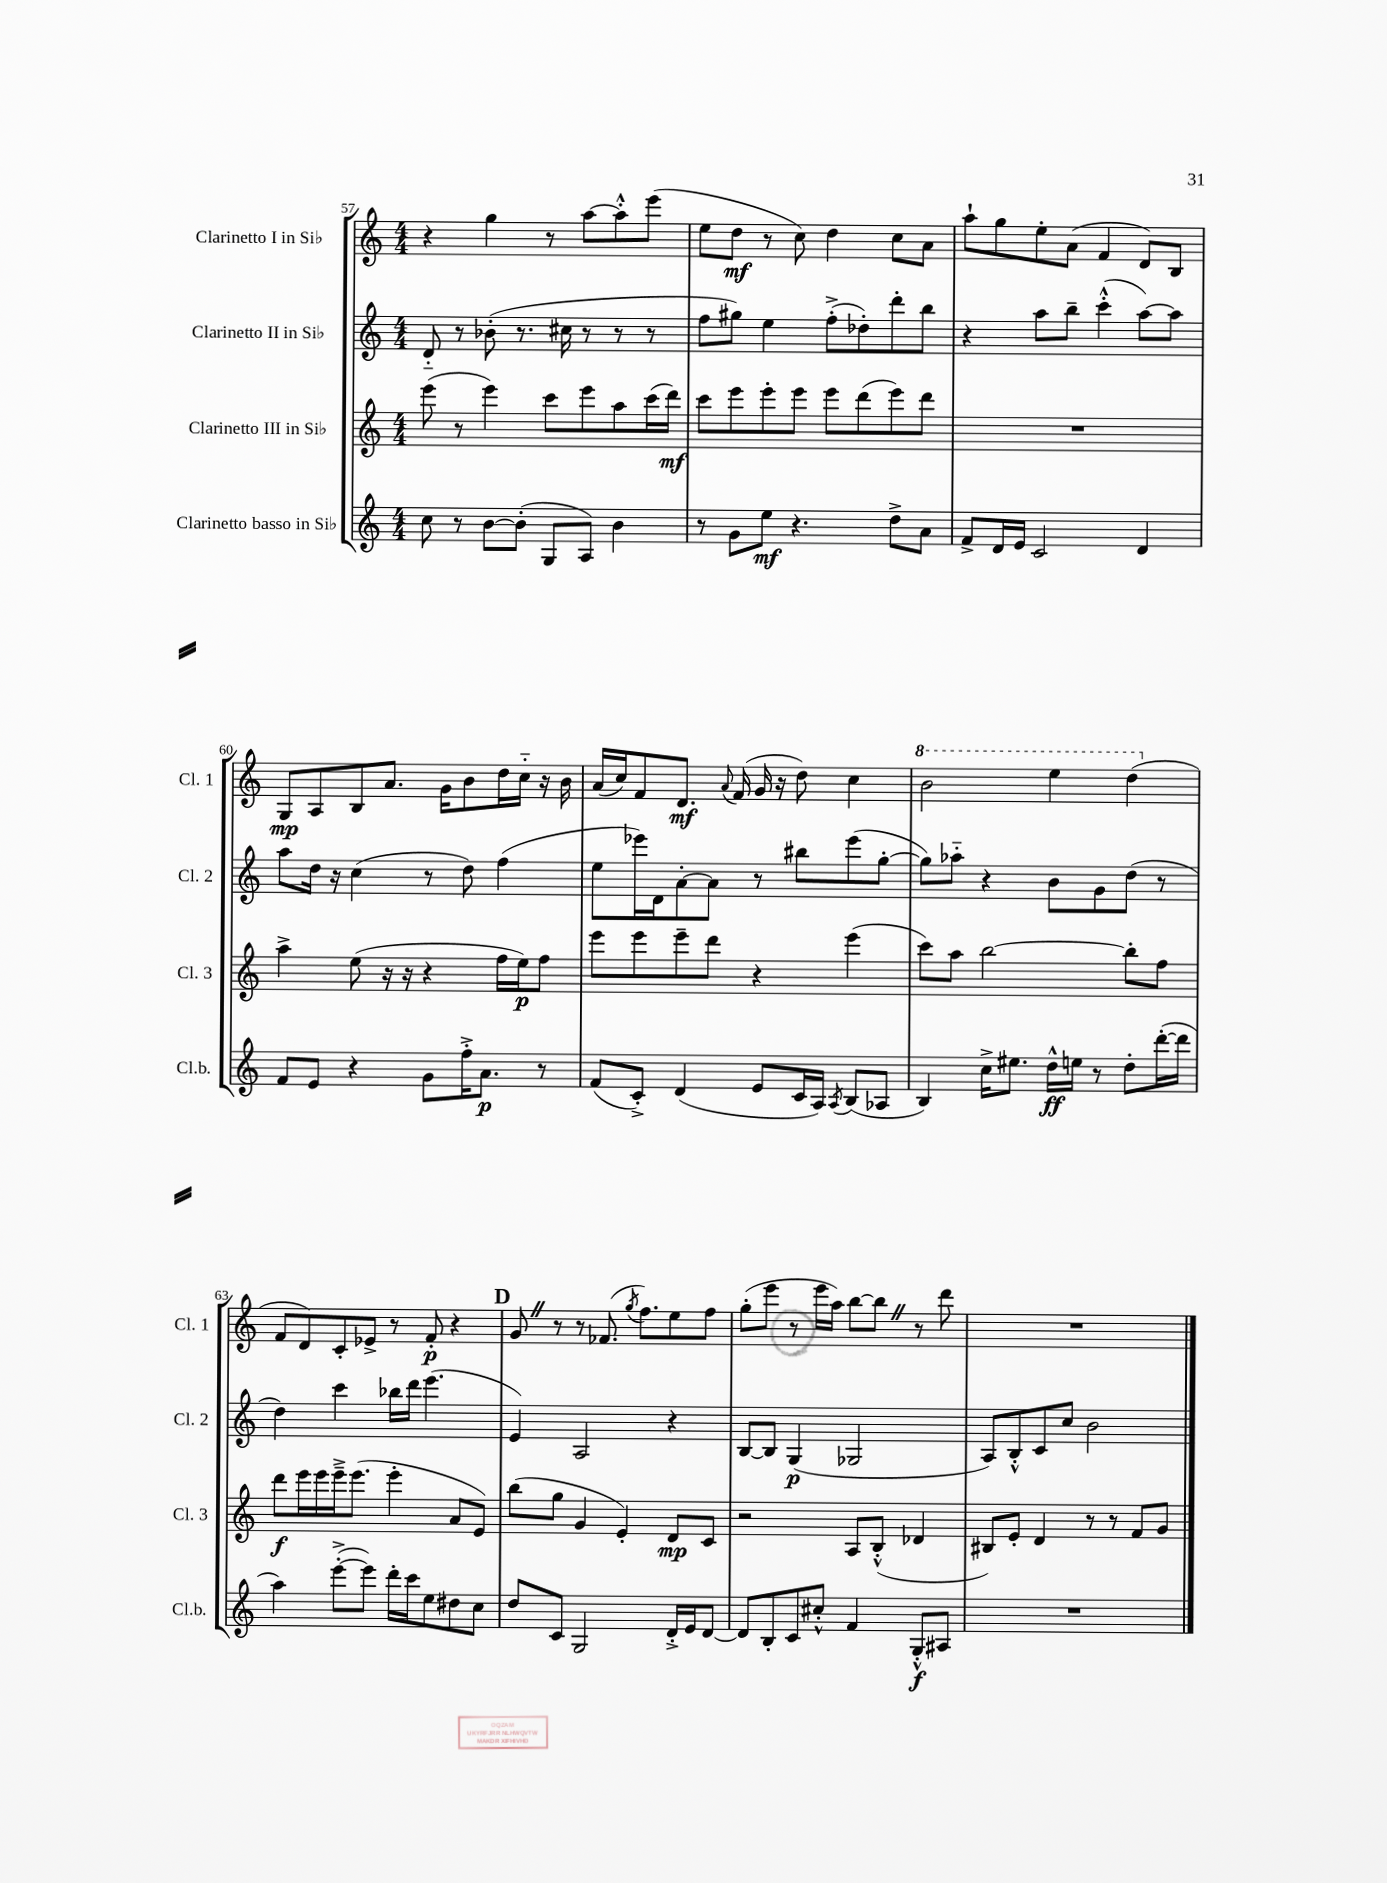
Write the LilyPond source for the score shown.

<<
\new StaffGroup <<
\new Staff = "s0" \with { instrumentName = "Clarinetto I in Sib" shortInstrumentName = "Cl. 1" } {
    \clef treble \key c \major \numericTimeSignature \time 4/4
    \autoBeamOff r4 g''4 r8 a''8[~ a''8-.-^ e'''8]( |
    e''8[ d''8]\mf r8 c''8) d''4 c''8[ a'8] |
    a''8[-! g''8 e''8-. a'8]( f'4 d'8[) b8] |
    g8[\mp a8 b8 a'8.] g'16[ b'8 d''16 c''16]-_ r16 b'16 |
    a'16[( c''16) f'8 d'8.]\mf \appoggiatura { a'8 } f'16( g'16 r16 d''8) c''4 |
    \ottava #1 b''2 e'''4 d'''4( \ottava #0 |
    f'8[ d'8) c'8-. ees'8]-> r8 f'8-.\p r4 |
    \mark \markup { \bold "D" } g'8 \once \override BreathingSign.text = \markup { \musicglyph "scripts.caesura.straight" } \breathe r8 r8 fes'8.( \acciaccatura { g''8 } f''8.[) e''8 f''8] |
    g''8[-.( e'''8] r8 e'''16[ a''16]) b''8[~ b''8] \once \override BreathingSign.text = \markup { \musicglyph "scripts.caesura.straight" } \breathe r8 d'''8 |
    R1 \bar "|." |
}
\new Staff = "s1" \with { instrumentName = "Clarinetto II in Sib" shortInstrumentName = "Cl. 2" } {
    \clef treble \key c \major \numericTimeSignature \time 4/4
    \autoBeamOff d'8-_ r8 bes'8-.( r8. cis''16 r8 r8 r8 |
    f''8[ gis''8]) e''4 f''8[-.->( des''8-.) d'''8-. b''8] |
    r4 a''8[ b''8]-- c'''4-.-^( a''8[~) a''8] |
    a''8[ d''16] r16 c''4( r8 d''8) f''4( |
    e''8[ ees'''16) d'16 a'8~-. a'8] r8 bis''8[ ees'''8( g''8]~-. |
    g''8[) aes''8]-_ r4 b'8[ g'8 d''8]( r8 |
    d''4) c'''4 bes''16[ d'''16] e'''4.( |
    \mark \markup { \bold "D" } e'4) a2 r4 |
    b8[~ b8] g4\p( ges2 |
    a8[) b8-.-^ c'8 c''8] b'2 \bar "|." |
}
\new Staff = "s2" \with { instrumentName = "Clarinetto III in Sib" shortInstrumentName = "Cl. 3" } {
    \clef treble \key c \major \numericTimeSignature \time 4/4
    \autoBeamOff e'''8( r8 e'''4) c'''8[ e'''8 a''8 c'''16( d'''16]\mf) |
    c'''8[ e'''8 e'''8-. e'''8] e'''8[ d'''8( e'''8) d'''8] |
    R1 |
    a''4-> e''8( r16 r16 r4 f''16[ e''16\p) f''8] |
    e'''8[ e'''8 e'''8-- d'''8] r4 e'''4( |
    c'''8[) a''8] b''2~ b''8[-. f''8] |
    d'''8[\f e'''16 e'''16 e'''16---> e'''8.]( e'''4-. a'8[ e'8]) |
    \mark \markup { \bold "D" } b''8[( g''8] g'4 e'4-.) d'8[\mp c'8] |
    r2 a8[ b8]-.-^( des'4 |
    bis8[) e'8]-. d'4 r8 r8 f'8[ g'8] \bar "|." |
}
\new Staff = "s3" \with { instrumentName = "Clarinetto basso in Sib" shortInstrumentName = "Cl.b." } {
    \clef treble \key c \major \numericTimeSignature \time 4/4
    \autoBeamOff c''8 r8 b'8[~ b'8]-.( g8[ a8]) b'4 |
    r8 g'8[ e''8]\mf r4. d''8[-> a'8] |
    f'8[-> d'16 e'16] c'2 d'4 |
    f'8[ e'8] r4 g'8[ f''16-.-> a'8.]\p r8 |
    f'8[( c'8]-.->) d'4( e'8[ c'16 a16]) \acciaccatura { a8 } b8[( aes8] |
    b4) c''16[-> eis''8.] d''16[-^\ff e''16] r8 d''8[-. d'''16~-.( d'''16] |
    a''4) e'''8[~-.->( e'''8]) d'''16[-. c'''16 e''8 dis''8 c''8] |
    \mark \markup { \bold "D" } d''8[ c'8] g2 d'16[-.-> e'16 d'8]~ |
    d'8[ b8-. c'8 cis''8]-.-^ f'4 g8[-.-^\f ais8] |
    R1 \bar "|." |
}
>>
>>
\layout { \context { \Score currentBarNumber = #57 } }
